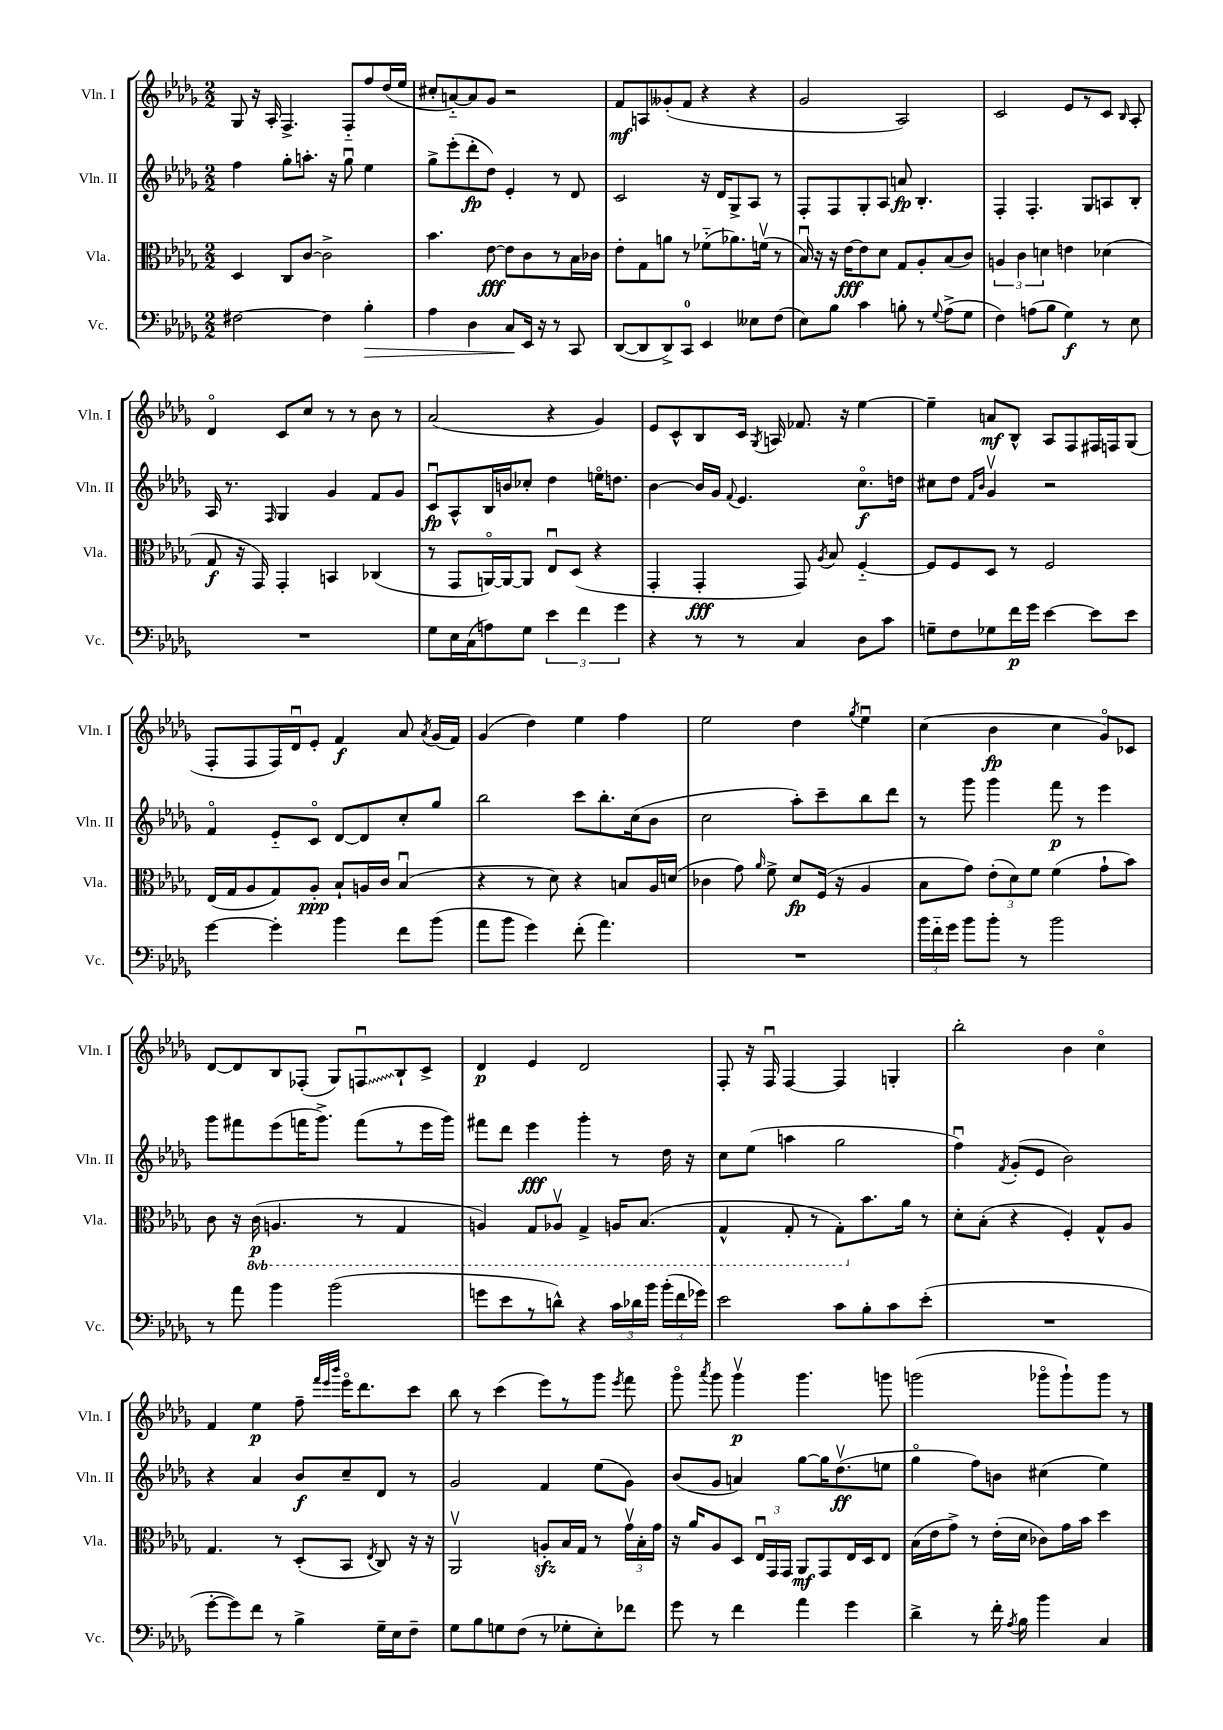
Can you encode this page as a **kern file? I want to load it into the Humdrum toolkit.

**kern	**kern	**kern	**kern
*staff4	*staff3	*staff2	*staff1
*clefF4	*clefC3	*clefG2	*clefG2
*k[b-e-a-d-g-]	*k[b-e-a-d-g-]	*k[b-e-a-d-g-]	*k[b-e-a-d-g-]
*M2/2	*M2/2	*M2/2	*M2/2
[2F#	4D-	4ff	8G-
.	.	.	16r
.	.	.	16A-'
.	8C	8gg-'	4.F^
.	[8c	8.aa'	.
4F#]	2c^]	.	.
.	.	16r	.
.	.	8gg-u	8F'~
4B-'	.	4ee-	8ff
.	.	.	(16dd-
.	.	.	16ee-
=	=	=	=
4A-	4.b-	8gg-^	8cc#'
.	.	(8eee-'	[8a'~)
4D-	.	8ddd-'	8a]
.	[8e-	8dd-)	8g-
8C	8e-]	4e-'	2r
16EE-	8c	.	.
16r	.	.	.
8r	8r	8r	.
8CC	16B-	8d-	.
.	16c-	.	.
=	=	=	=
([8DD-	8e-'	2c	8f
8DD-]	8G-	.	8A
8DD-^)	8a	.	(8g--'
8CC	8r	.	8f
4EE-	(8f-'~	16r	4r
.	.	16d-	.
.	8.a-)	8G-^	.
8E--	.	8A-	4r
.	(16fv	.	.
(8F	8r	8r	.
=	=	=	=
8E-)	16B-u)	8F'	2g-
.	16r	.	.
8B-	16r	8F	.
.	[16e-	.	.
4c	8e-]	8G-'	.
.	8d-	8A-	.
8B'	8G-	8a	2A-)
8r	8A-'	4.B-'	.
8qqG-	.	.	.
(8A-^	(8B-	.	.
8G-	8c)	.	.
=	=	=	=
4F)	6A	4F'	2c
.	6c	.	.
(8A	.	4.F'	.
.	6d	.	.
8B-	.	.	.
4G-)	4e	.	8e-
.	.	8G-	8r
8r	(4d-	8A	8c
.	.	.	16qqB-
8E-	.	8B-'	8A-'
=	=	=	=
1r	8G-	16A-	4d-o
.	.	8.r	.
.	16r	.	.
.	16GG-)	.	.
.	.	16qqF	.
.	4GG-'	4G-	8c
.	.	.	8cc
.	4BB	4g-	8r
.	.	.	8r
.	(4C-	8f	8b-
.	.	8g-	8r
=	=	=	=
8G-	8r	8cu	(2a-
16E-	8GG-	8A-^^	.
(16C	.	.	.
8A)	[16AAo)	16B-	.
.	16AA_	16b	.
8G-	8AA]	8cc-'	.
6e-	8E-u	4dd-	4r
.	(8D-	.	.
6f	.	.	.
.	4r	16eeo	4g-)
.	.	8.dd	.
6g-	.	.	.
=	=	=	=
4r	4GG-'	[4b-	8e-
.	.	.	8c^^
8r	4GG-'	16b-]	8B-
.	.	16g-	.
.	.	8qqf	.
8r	.	4.e-	16c
.	.	.	8qG-
.	.	.	16A
4C	8GG-)	.	8.f-
.	8qA-	.	.
.	8B-	.	.
.	.	.	16r
8D-	[4F'~	8.cco	[4ee-
8c	.	.	.
.	.	16dd	.
=	=	=	=
8G~	8F]	8cc#	4ee-~]
8F	8F	8dd-	.
.	.	16qqf	.
.	.	16qqb-	.
8G-	8D-	4g-v	8a
16f	8r	.	8B-^^
16g-	.	.	.
[4e-	2F	2r	8A-
.	.	.	8F
8e-]	.	.	16F#
.	.	.	16F
8e-	.	.	(8G-
=	=	=	=
[4g-	(16E-	4fo	8F'
.	16G-	.	.
.	8A-	.	8F
4g-']	8G-)	8e-'~	16F)
.	.	.	16d-u
.	8A-'	8co	8e-'
4b-	8B-`	[8d-	4f
.	16A	8d-]	.
.	16c	.	.
8f	(4B-u	8cc'	8a-
.	.	.	8qa-
(8b-	.	8gg-	(16g-
.	.	.	16f)
=	=	=	=
8a-	4r	2bb-	(4g-
8b-	.	.	.
4g-)	8r	.	4dd-)
.	8d-)	.	.
(8f'	4r	8ccc	4ee-
4.a-)	.	8.bb-'	.
.	8B	.	4ff
.	.	(16cc	.
.	16A-	8b-	.
.	(16d	.	.
=	=	=	=
1r	4c-	2cc	2ee-
.	8g-)	.	.
.	16qqa-	.	.
.	8f^	.	.
.	8d-	8aa-')	4dd-
.	(16F	8ccc~	.
.	16r	.	.
.	.	.	8qgg-
.	4A-	8bb-	4ee-u
.	.	8ddd-	.
=	=	=	=
24b-	8B-	8r	(4cc
24f'~	.	.	.
24g-	.	.	.
8b-	8g-)	8ggg-	.
8b-'	(12e-'	4ggg-	4b-
.	12d-)	.	.
8r	.	.	.
.	12f	.	.
2b-	(4f	8fff	4cc
.	.	8r	.
.	8g-`	4eee-	8g-o)
.	8b-)	.	8c-
=	=	=	=
8r	8c	8ggg-	[8d-
8a-	16r	8fff#	8d-]
.	(16C	.	.
4b-	4.AA	(8eee-	8B-
.	.	16fff	(8F-'
.	.	8.ggg-^)	.
(2b-	.	.	8G-)
.	8r	(8fff	8Fu
.	4GG-	8r	8B-`
.	.	16eee-	8c^
.	.	16ggg-)	.
=	=	=	=
8g	4AA)	8fff#	4d-
8e-	.	8ddd-	.
8r	8GG-	4eee-	4e-
8d^^)	8AA-v	.	.
4r	4GG-^	4ggg-'	2d-
24c	16AA	8r	.
24d-	.	.	.
.	(8.BB-	.	.
24b-	.	.	.
(24b-'	.	16dd-	.
24f	.	.	.
.	.	16r	.
24g-)	.	.	.
=	=	=	=
2e-	4GG-^^	8cc	8F'
.	.	(8ee-	16r
.	.	.	16Fu
.	8GG-'	4aa	[4F
.	8r	.	.
8c	8GG-')	2gg-	4F]
8B-'	8.b-	.	.
8c	.	.	4G'
.	16a-	.	.
(8e-'	8r	.	.
=	=	=	=
1r	8d-'	4ffu)	2bb-'
.	(8B-'	.	.
.	.	8qf	.
.	4r	(8g-'	.
.	.	8e-	.
.	4F')	2b-)	4b-
.	8G-^^	.	4cco
.	8A-	.	.
=	=	=	=
[8g-'	4.G-	4r	4f
8g-])	.	.	.
8f	.	4a-	4ee-
8r	8r	.	.
4B-^	(8D-'	8b-	8ff~
.	.	.	32qqfff
.	.	.	32qqeee-
.	.	.	32qqbbb-
.	8BB-	8cc~	16eee-o
.	.	.	8.ddd-
.	8qE-	.	.
16G-~	8C)	8d-	.
16E-	.	.	.
8F~	16r	8r	8ccc
.	16r	.	.
=	=	=	=
8G-	2AA-v	2g-	8bb-
8B-	.	.	8r
8G	.	.	(4ccc
(8F	.	.	.
8r	8A'	4f	8eee-)
8G-'	16B-	.	8r
.	16G-	.	.
8E-')	8r	(8ee-	8ggg-
.	.	.	8qeee-
8f-	24g-v	8g-)	8fff
.	24B-'	.	.
.	24g-	.	.
=	=	=	=
8g-	16r	(8b-	8ggg-o
.	16a-	.	.
.	.	.	8qaaa-
8r	8A-	8g-	8ggg-
4f	8D-	4a)	4ggg-v
.	24E-u	.	.
.	24GG-	.	.
.	24GG-	.	.
4a-	8AA-	[8gg-	4.ggg-
.	8GG-	16gg-]	.
.	.	(8.dd-v	.
4g-	16E-	.	.
.	16D-	.	.
.	8E-	8ee	8ggg
=	=	=	=
4d-^	(16B-	4gg-o	(2ggg
.	16e-	.	.
.	8g-^)	.	.
8r	8r	8ff)	.
16f'	(16e-'	8b	.
8qA-	.	.	.
16B-	16d-	.	.
4b-	8c-)	(4cc#	8ggg-o
.	16g-	.	8ggg-`)
.	16b-	.	.
4C	4dd-	4ee-)	8ggg-
.	.	.	8r
==	==	==	==
*-	*-	*-	*-
